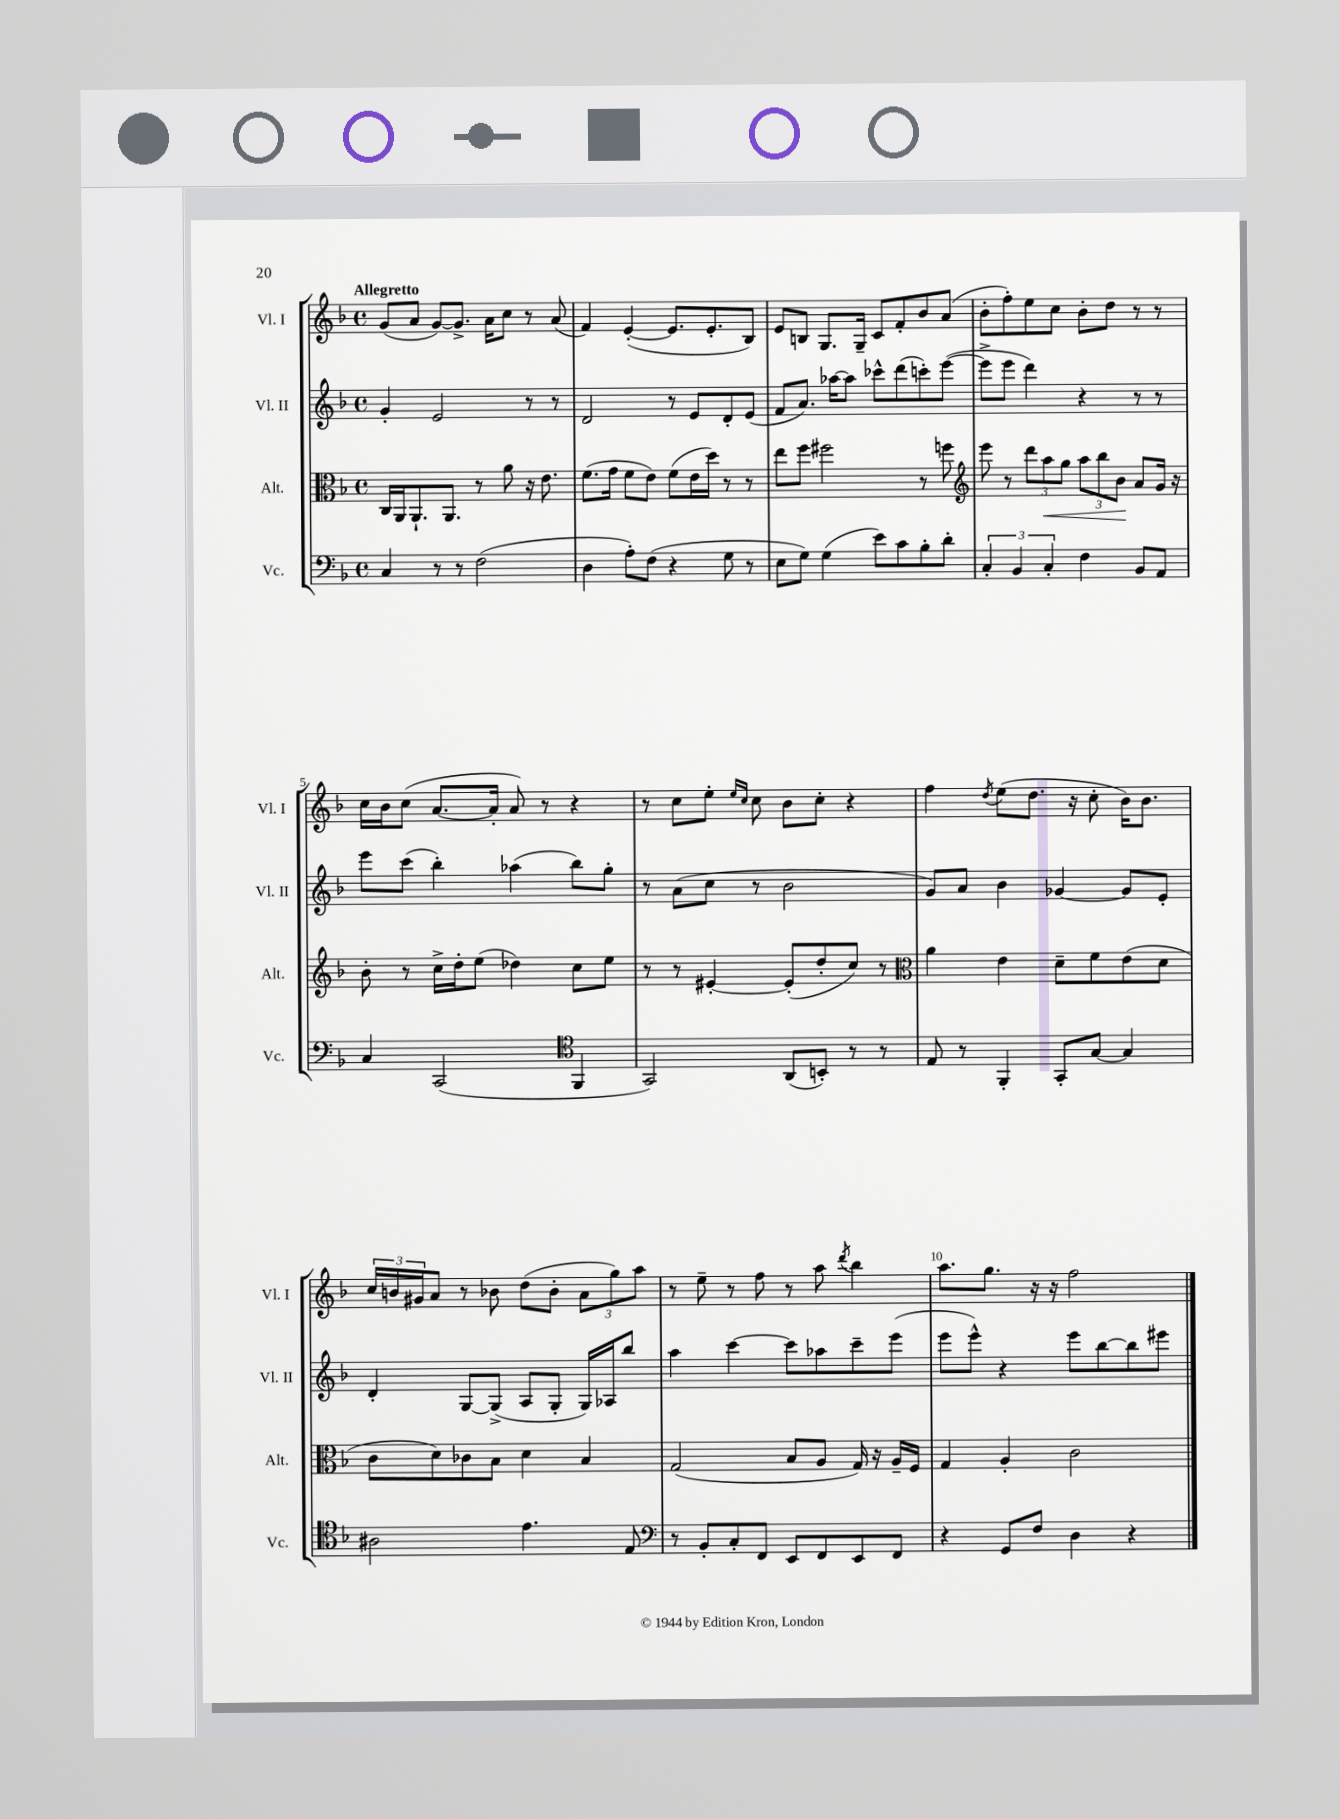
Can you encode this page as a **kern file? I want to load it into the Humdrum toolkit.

**kern	**kern	**kern	**kern
*staff4	*staff3	*staff2	*staff1
*clefF4	*clefC3	*clefG2	*clefG2
*k[b-]	*k[b-]	*k[b-]	*k[b-]
*M4/4	*M4/4	*M4/4	*M4/4
*met(c)	*met(c)	*met(c)	*met(c)
4C	16C	4g'	(8g
.	16AA	.	.
.	8.AA`	.	8a
8r	.	2e	[8g)
.	8.AA	.	.
8r	.	.	8.g^]
(2F	8r	.	.
.	.	.	16a
.	8a	.	8cc
.	16r	8r	8r
.	8.e	.	.
.	.	8r	(8a
=	=	=	=
4D	(8.f	2d	4f)
.	16g	.	.
8A')	8f	.	([4e'
(8F	8e)	.	.
4r	(8f	8r	8.e]
.	16e	8e	.
.	16dd)	.	8.e'
8G	8r	8d'	.
8r	8r	(8e	8B-)
=	=	=	=
8E	8ee	8f	8e
8G)	8ff	8.a)	8B
(4G	2ff#	.	8.G
.	.	[16aa-	.
.	.	8aa-]	.
.	.	.	16G~
8e)	.	8ccc-^^	8c
8c	.	(8ddd	8f'
8B-'	8r	8ccc')	8b-
8d'	8ff	([8eee	(8a
=	=	=	=
*	*clefG2	*	*
6C'	8eee	8eee^]	8b-'
.	8r	8eee	8ff')
6BB-	.	.	.
.	12ddd	4ddd)	8ee
6C'	12aa	.	.
.	.	.	8cc
.	12gg	.	.
4F	12aa	4r	8b-'
.	12bb-	.	.
.	.	.	8dd
.	12b-	.	.
8BB-	8a	8r	8r
8AA	16g	8r	8r
.	16r	.	.
=	=	=	=
4C	8b-'	8eee	16cc
.	.	.	16b-
.	8r	(8ccc	(8cc
(2CC	16cc^	4bb-')	[8.a
.	16dd'	.	.
.	(8ee	.	.
.	.	.	16a']
.	4dd-)	(4aa-	8a)
.	.	.	8r
*clefC4	*	*	*
4FF	8cc	8bb-)	4r
.	8ee	8gg'	.
=	=	=	=
2GG)	8r	8r	8r
.	8r	(8a	8cc
.	[4e#'	8cc	8ee'
.	.	.	16qqee
.	.	.	16qqcc
.	.	8r	8cc
(8AA	(8e#']	2b-	8b-
8BB')	8dd'	.	8cc'
8r	8cc)	.	4r
8r	8r	.	.
=	=	=	=
*	*clefC3	*	*
8E	4a	8g)	4ff
8r	.	8a	.
.	.	.	8qdd
4FF'	4e	4b-	(8ee
.	.	.	8.dd
8GG'	8d~	[4g-	.
.	.	.	16r
[8G	8f	.	8cc'
4G]	(8e	8g-]	16b-)
.	.	.	8.b-
.	8d	8e'	.
=	=	=	=
2A#	8c	4d'	24cc
.	.	.	24b
.	.	.	24g#
.	8d)	.	8a
.	8c-	[8G	8r
.	8B-	(8G^]	8b-
4.e	4d	8A	(8dd
.	.	8G'	8b-'
.	4B-	16G)	12a
.	.	16A-	.
.	.	.	12gg)
8E	.	8bb-	.
.	.	.	12aa
=	=	=	=
*clefF4	*	*	*
8r	(2G	4aa	8r
8BB-'	.	.	8ee~
8C'	.	[4ccc	8r
8FF	.	.	8ff
8EE	8B-	8ccc]	8r
8FF	8A	8aa-	8aa
.	.	.	8qddd
8EE	16G)	8ccc~	4bb-
.	16r	.	.
8FF	16A~	(8eee	.
.	16F	.	.
=	=	=	=
4r	4G	8eee	8.aa
.	.	8eee^^)	.
.	.	.	8.gg
8GG	4A'	4r	.
8F	.	.	16r
.	.	.	16r
4D	2c	8eee	2ff
.	.	[8bb-	.
4r	.	8bb-]	.
.	.	8eee#	.
==	==	==	==
*-	*-	*-	*-
